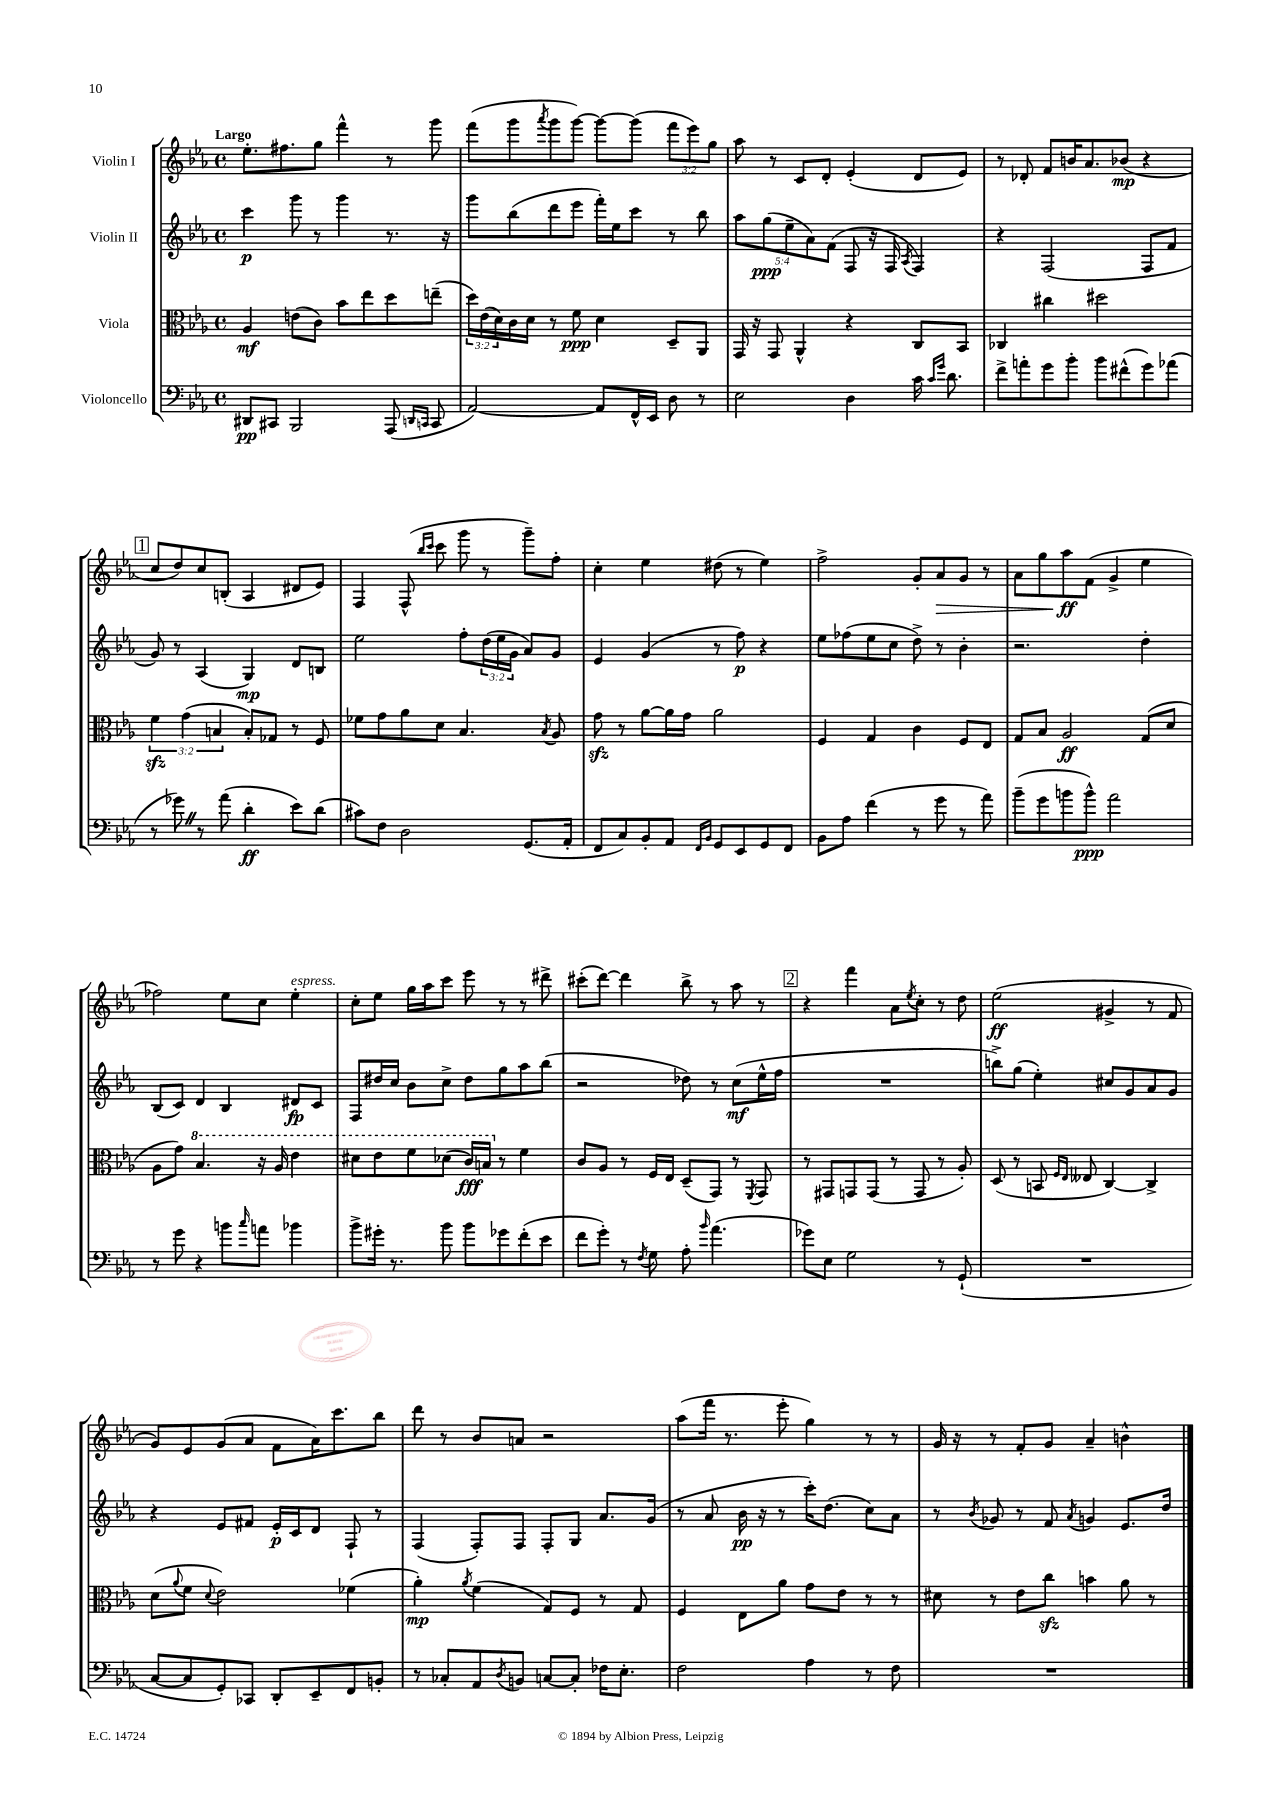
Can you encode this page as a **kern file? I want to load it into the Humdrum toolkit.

**kern	**dynam	**kern	**dynam	**kern	**dynam	**kern	**dynam
*part4	*part4	*part3	*part3	*part2	*part2	*part1	*part1
*staff4	*staff4	*staff3	*staff3	*staff2	*staff2	*staff1	*staff1
*I"Violoncello	*	*I"Viola	*	*I"Violin II	*	*I"Violin I	*
*clefF4	*	*clefC3	*	*clefG2	*	*clefG2	*
*k[b-e-a-]	*	*k[b-e-a-]	*	*k[b-e-a-]	*	*k[b-e-a-]	*
*M4/4	*	*M4/4	*	*M4/4	*	*M4/4	*
*met(c)	*	*met(c)	*	*met(c)	*	*met(c)	*
=1	=1	=1	=1	=1	=1	=1	=1
!	!	!	!	!	!	!LO:TX:a:B:t=Largo	!
8DD#X/L	pp	4A-/	mf	4ccc\	p	8.ee-'\L	.
8CC#X/J	.	.	.	.	.	.	.
.	.	.	.	.	.	8.ff#X\	.
2BBB-/	.	(8en\L	.	8ggg\	.	.	.
.	.	8c\J)	.	8r	.	8gg\J	.
.	.	8b-\L	.	4ggg\	.	4fff^^\	.
.	.	8ee-\	.	.	.	.	.
(8AAA-/	.	8dd\	.	8.r	.	8r	.
16qqDDn/LL	.	.	.	.	.	.	.
16qqCCn/JJ	.	.	.	.	.	.	.
8CC/	.	(8een~\J	.	.	.	8ggg\	.
.	.	.	.	16r	.	.	.
=2	=2	=2	=2	=2	=2	=2	=2
[2AA-/)	.	24dd\LL)	.	8ggg\L	.	(8fff\L	.
.	.	(24e-\	.	.	.	.	.
.	.	24d\)	.	.	.	.	.
.	.	16c\	.	(8bb-\	.	8ggg\	.
.	.	16d\JJ	.	.	.	.	.
.	.	.	.	.	.	8qaaa-/	.
.	.	8r	.	8ddd\	.	8ggg\	.
.	.	8f\	ppp	8eee-\J	.	[8ggg\J)	.
8AA-/L]	.	4d\	.	16fff'\LL)	.	8ggg\L_	.
.	.	.	.	16ee-\J	.	.	.
16FF^^/L	.	.	.	8ccc\J	.	(8ggg\J]	.
16EE-/JJ	.	.	.	.	.	.	.
8D\	.	8D~/L	.	8r	.	12fff\L	.
.	.	.	.	.	.	12eee-\)	.
8r	.	8AA-/J	.	8bb-\	.	.	.
.	.	.	.	.	.	12gg\J	.
=3	=3	=3	=3	=3	=3	=3	=3
2E-\	.	16GG/	.	10aa-\L	.	8aa-\	.
.	.	16r	.	.	.	.	.
.	.	.	.	(10gg\	ppp	.	.
.	.	8GG/	.	.	.	8r	.
.	.	.	.	10ee-~\	.	.	.
.	.	4AA-^^/	.	.	.	8c/L	.
.	.	.	.	10a-\)	.	.	.
.	.	.	.	.	.	8d'/J	.
.	.	.	.	(10f\J	.	.	.
4D\	.	4r	.	8F/	.	(4e-'/	.
.	.	.	.	16r	.	.	.
.	.	.	.	16F/	.	.	.
.	.	.	.	8qA-/	.	.	.
16c\	.	8C/L	.	4F/)	.	8d/L	.
16qqc/LL	.	.	.	.	.	.	.
16qqg/JJ	.	.	.	.	.	.	.
8.d\	.	.	.	.	.	.	.
.	.	8BB-/J	.	.	.	8e-/J)	.
=4	=4	=4	=4	=4	=4	=4	=4
8f^\L	.	4C-X/	.	4r	.	8r	.
8an'\	.	.	.	.	.	8d-X'/	.
8g\	.	4cc#X\	.	(2F/	.	8f/L	.
8b-'\J	.	.	.	.	.	16bn/K	.
.	.	.	.	.	.	8.a-/	.
8b-\L	.	2dd#X\	.	.	.	.	.
(8f#X^^\	.	.	.	.	.	(8b-X/J	mp
8g\)	.	.	.	8F/L	.	4r	.
(8a-X\J	.	.	.	8f/J	.	.	.
!!LO:LB:g=z
!!LO:REH:place=s1:t=1
=5	=5	=5	=5	=5	=5	=5	=5
8r	.	6fzz\	.	8g/)	.	8cc/L	.
8g-XZ\)	.	.	.	8r	.	8dd/)	.
.	.	(6g\	.	.	.	.	.
8r	.	.	.	(4A-/	.	8cc/	.
.	.	6Bn/	.	.	.	.	.
(8a-\	.	.	.	.	.	(8Bn'/J	.
4d'\	ff	8B'/L)	.	4G/)	mp	4A-/	.
.	.	8G-X/J	.	.	.	.	.
8e-\L)	.	8r	.	8d/L	.	8d#X/L	.
(8d\J	.	8F/	.	8Bn/J	.	8e-/J)	.
=6	=6	=6	=6	=6	=6	=6	=6
8c#X\L)	.	8f-X\L	.	2ee-\	.	4F/	.
8F\J	.	8g\	.	.	.	.	.
2D\	.	8a-\	.	.	.	(8F^^/	.
.	.	.	.	.	.	16qqbb-/LL	.
.	.	.	.	.	.	16qqccc/JJ	.
.	.	8d\J	.	.	.	8ccc\	.
.	.	4.B-/	.	8ff'\L	.	8ggg\	.
.	.	.	.	(24dd\L	.	8r	.
.	.	.	.	24ee-\	.	.	.
.	.	.	.	24g\JJ	.	.	.
(8.GG/L	.	.	.	8a-/L)	.	8ggg~\L)	.
.	.	8qB-/	.	.	.	.	.
.	.	8A-/	.	8g/J	.	8ff'\J	.
16AA-'/Jk	.	.	.	.	.	.	.
=7	=7	=7	=7	=7	=7	=7	=7
8FF/L	.	8gzz\	.	4e-/	.	4cc'\	.
8C/)	.	8r	.	.	.	.	.
8BB-'/	.	[8a-\L	.	(4g/	.	4ee-\	.
8AA-/J	.	16a-\L]	.	.	.	.	.
.	.	16g\JJ	.	.	.	.	.
16qqFF/LL	.	.	.	.	.	.	.
16qqBB-/JJ	.	.	.	.	.	.	.
8GG/L	.	2a-\	.	8r	.	(8dd#X\	.
8EE-/	.	.	.	8ff\)	p	8r	.
8GG/	.	.	.	4r	.	4ee-\)	.
8FF/J	.	.	.	.	.	.	.
=8	=8	=8	=8	=8	=8	=8	=8
8BB-\L	.	4F/	.	8ee-\L	.	2ff^\	.
8A-\J	.	.	.	(8ff-X\	.	.	.
(4f\	.	4G/	.	8ee-\	.	.	.
.	.	.	.	8cc\J	.	.	.
8r	.	4c\	.	8dd^\)	.	8g'/L	.
!	!	!	!	!	!	!	!LO:HP:b
8g\	.	.	.	8r	.	8a-/	>
8r	.	8F/L	.	4b-'\	.	8g/J	.
8a-\)	.	8E-/J	.	.	.	8r	.
=9	=9	=9	=9	=9	=9	=9	=9
(8b-~\L	.	8G/L	.	2.r	.	8a-\L	.
8g\	.	8B-/J	.	.	.	8gg\	.
8bn\	.	2A-/	ff	.	.	8aa-\	ff
8b^^\J)	ppp	.	.	.	.	(8f\J	]
2a-\	.	.	.	.	.	4g^/	.
.	.	(8G/L	.	4dd'\	.	4ee-\	.
.	.	8d/J	.	.	.	.	.
!!LO:LB:g=z
=10	=10	=10	=10	=10	=10	=10	=10
8r	.	8A-\L	.	(8B-/L	.	2ff-X\)	.
8g\	.	8g\J)	.	8c/J)	.	.	.
*	*	*8va	*	*	*	*	*
4r	.	4.b-/	.	4d/	.	.	.
8bn\L	.	.	.	4B-/	.	8ee-\L	.
16qqcc/	.	.	.	.	.	.	.
8an\J	.	16r	.	.	.	8cc\J	.
.	.	16a-/	.	.	.	.	.
!	!	!	!	!	!	!LO:TX:a:i:t=espress.	!
4b-X\	.	4ee-\	.	8d#X/L	fp	4ee-'\	.
.	.	.	.	8c/J	.	.	.
=11	=11	=11	=11	=11	=11	=11	=11
8b-^\L	.	8dd#X\L	.	8F/L	.	8cc'\L	.
16g#X'\Jk	.	8ee-\	.	16dd#X/L	.	8ee-\J	.
8.r	.	.	.	16cc/JJ	.	.	.
.	.	8ff\	.	8b-\L	.	16gg\LL	.
.	.	.	.	.	.	16aa-\J	.
8b-\	.	(8dd-X\J	.	8cc^\J	.	8ccc\J	.
8b-\L	.	16cc/LL)	fff	8dd#\L	.	8eee-\	.
.	.	16bn/JJ	.	.	.	.	.
*	*	*X8va	*	*	*	*	*
8g-X\	.	8r	.	8gg\	.	8r	.
(8f'\	.	4f\	.	8aa-\	.	8r	.
8e-\J	.	.	.	(8bb-\J	.	8ddd#X^\	.
=12	=12	=12	=12	=12	=12	=12	=12
8f\L	.	8c/L	.	2r	.	(8ccc#X'\L	.
8g'\J)	.	8A-/J	.	.	.	[8ddd\J)	.
8r	.	8r	.	.	.	4ddd\]	.
8qF/	.	.	.	.	.	.	.
8G\	.	16F/LL	.	.	.	.	.
.	.	16E-/JJ	.	.	.	.	.
8A-'\	.	(8D~/L	.	8dd-X\)	.	8bb-^\	.
16qqb-/	.	.	.	.	.	.	.
(4.a-\	.	8GG/J)	.	8r	.	8r	.
.	.	8r	.	(8cc\L	mf	8aa-\	.
.	.	8qFF/	.	.	.	.	.
.	.	8GG/	.	16ee-^^\L	.	8r	.
.	.	.	.	16ff\JJ	.	.	.
!!LO:REH:place=s1:t=2
=13	=13	=13	=13	=13	=13	=13	=13
8g-X\L)	.	8r	.	1r	.	4r	.
8E-\J	.	8GG#X/L	.	.	.	.	.
2G\	.	8GGn/	.	.	.	4fff\	.
.	.	(8GG/J	.	.	.	.	.
.	.	8r	.	.	.	8a-\L	.
.	.	.	.	.	.	8qee-/	.
.	.	8GG/	.	.	.	8cc'\J	.
8r	.	8r	.	.	.	8r	.
(8GG`/	.	8A-'/)	.	.	.	8dd\	.
=14	=14	=14	=14	=14	=14	=14	=14
1r	.	(8D/	.	8bbn^\L)	.	(2ee-\	ff
.	.	8r	.	(8gg\J	.	.	.
.	.	8BBn/	.	4ee-'\)	.	.	.
.	.	16qqF/LL	.	.	.	.	.
.	.	16qqE-/JJ	.	.	.	.	.
.	.	8E--X/	.	.	.	.	.
.	.	[4C/)	.	8cc#X/L	.	4g#X^/	.
.	.	.	.	8g/	.	.	.
.	.	4C^/]	.	8a-/	.	8r	.
.	.	.	.	8g/J	.	8f/	.
!!LO:LB:g=z
=15	=15	=15	=15	=15	=15	=15	=15
[8C/L	.	(8d\L	.	4r	.	8g/L)	.
.	.	8qqa-/	.	.	.	.	.
8C/]	.	8f\J	.	.	.	8e-/	.
.	.	8qqd/	.	.	.	.	.
8GG'/)	.	2e-\)	.	8e-/L	.	(8g/	.
8CC-X/J	.	.	.	8f#X/J	.	8a-/J	.
8DD'/L	.	.	.	16e-'/LL	p	8f\L	.
.	.	.	.	16c/J	.	.	.
8EE-~/	.	.	.	8d/J	.	16a-\K)	.
.	.	.	.	.	.	8.ccc\	.
8FF/	.	(4f-X\	.	8F`/	.	.	.
8BBn'/J	.	.	.	8r	.	8bb-\J	.
=16	=16	=16	=16	=16	=16	=16	=16
8r	.	4a-'\)	mp	(4F/	.	8ddd\	.
8C-X'/L	.	.	.	.	.	8r	.
.	.	8qa-/	.	.	.	.	.
8AA-/	.	(4f\	.	8F'/L)	.	8b-/L	.
8qD/	.	.	.	.	.	.	.
8BBn/J	.	.	.	8F/J	.	8an/J	.
[8Cn/L	.	8G/L)	.	8F'/L	.	2r	.
8C'/J]	.	8F/J	.	8G/J	.	.	.
16F-X\KL	.	8r	.	8.a-/L	.	.	.
8.E-'\J	.	.	.	.	.	.	.
.	.	8G/	.	.	.	.	.
.	.	.	.	(16g/Jk	.	.	.
=17	=17	=17	=17	=17	=17	=17	=17
2F\	.	4F/	.	8r	.	(8aa-\L	.
.	.	.	.	8a-/	.	16fff\Jk	.
.	.	.	.	.	.	8.r	.
.	.	8E-\L	.	16b-\	pp	.	.
.	.	.	.	16r	.	.	.
.	.	8a-\J	.	8r	.	8eee-'\	.
4A-\	.	8g\L	.	16ccc'\KL)	.	4gg\)	.
.	.	.	.	(8.dd\J	.	.	.
.	.	8e-\J	.	.	.	.	.
8r	.	8r	.	8cc\L)	.	8r	.
8F\	.	8r	.	8a-\J	.	8r	.
=18	=18	=18	=18	=18	=18	=18	=18
1r	.	8d#X\	.	8r	.	16g/	.
.	.	.	.	.	.	16r	.
.	.	.	.	8qb-/	.	.	.
.	.	8r	.	8g-X/	.	8r	.
.	.	8e-\L	.	8r	.	8f'/L	.
.	.	8cczz\J	.	8f/	.	8g/J	.
.	.	.	.	8qa-/	.	.	.
.	.	4bn\	.	4gn/	.	4a-~/	.
.	.	8a-\	.	8.e-/L	.	4bn^^\	.
.	.	8r	.	.	.	.	.
.	.	.	.	16dd/Jk	.	.	.
==	==	==	==	==	==	==	==
*-	*-	*-	*-	*-	*-	*-	*-
